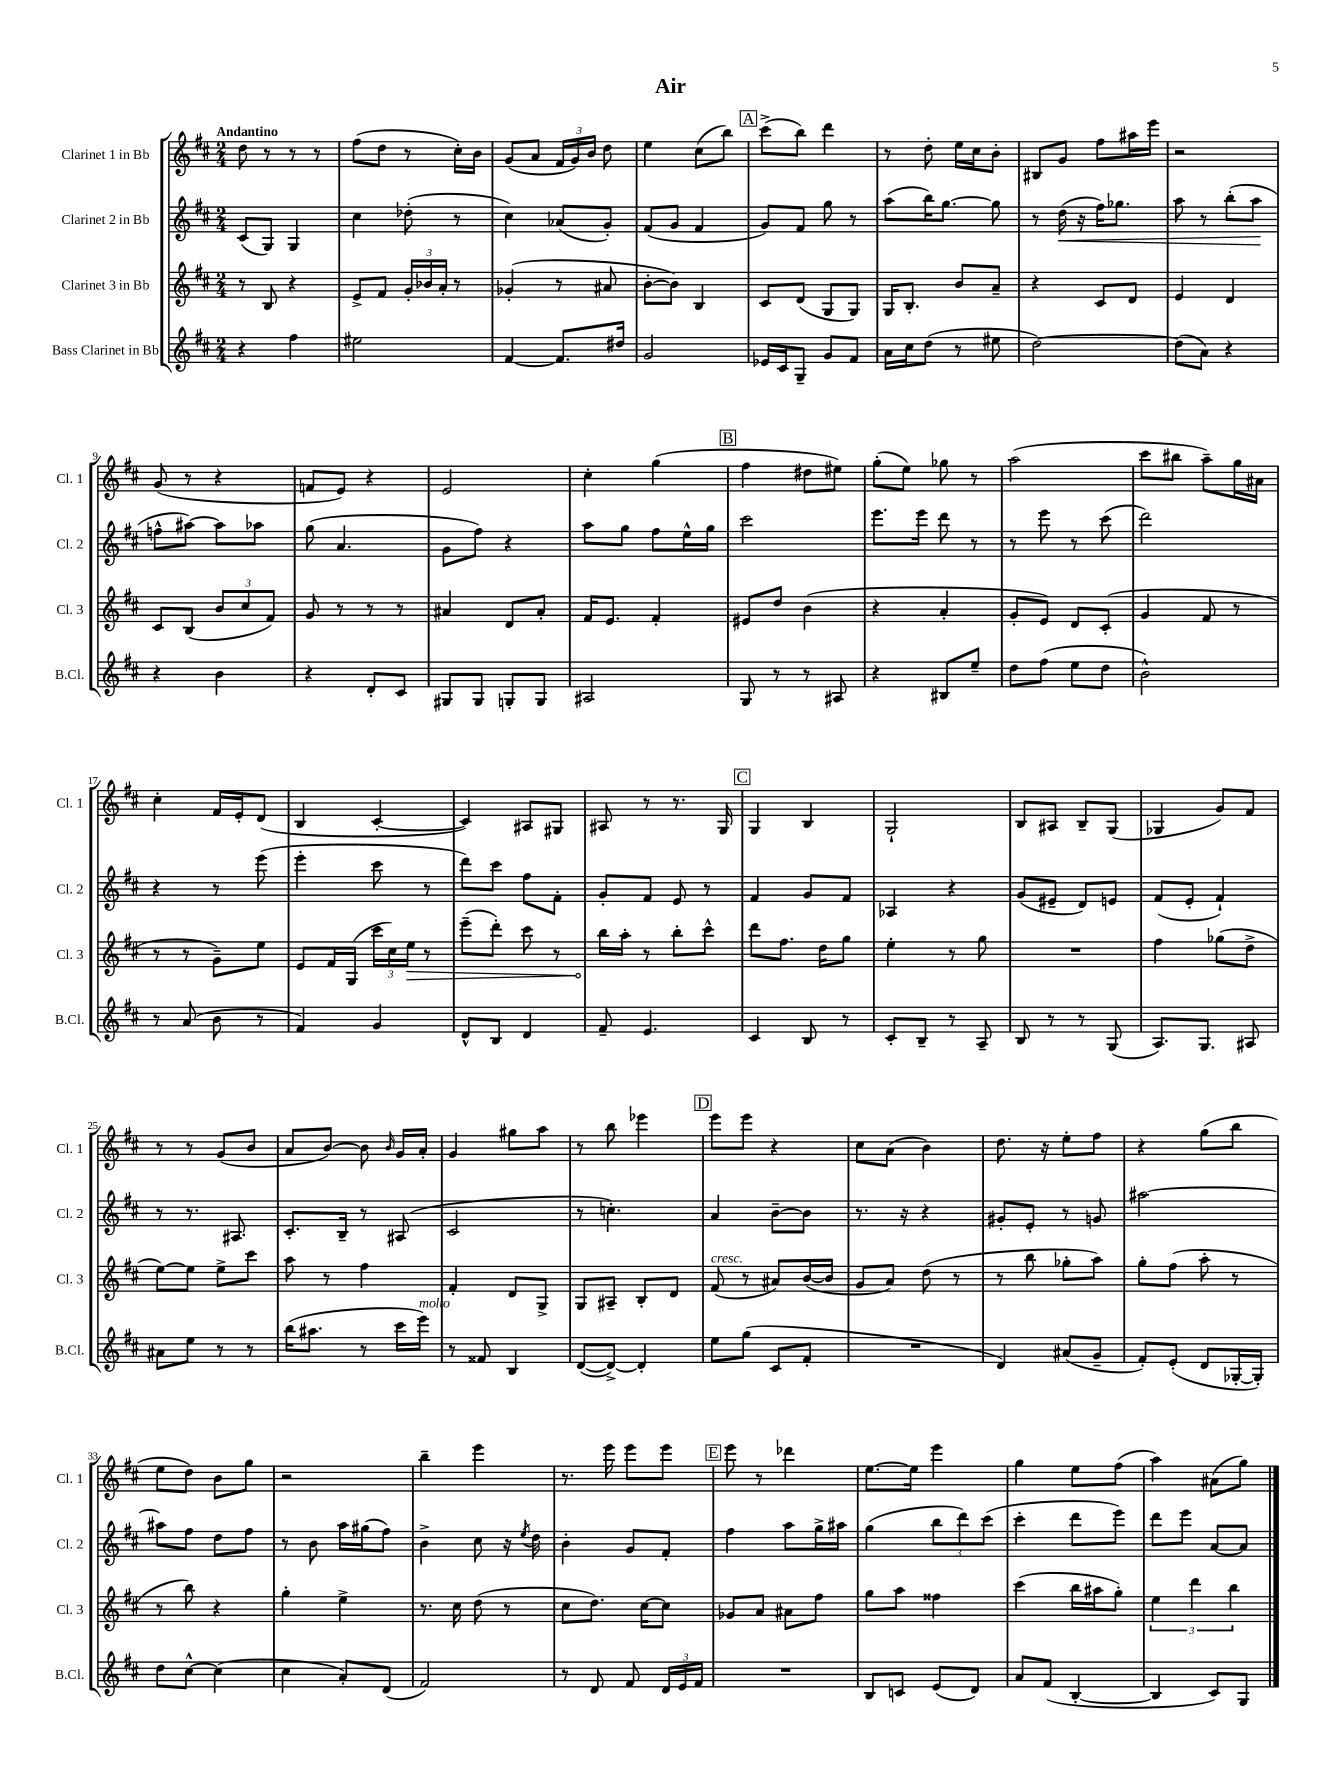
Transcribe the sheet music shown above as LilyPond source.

\header { title = "Air" }
<<
\new StaffGroup <<
\new Staff = "s0" \with { instrumentName = "Clarinet 1 in Bb" shortInstrumentName = "Cl. 1" } {
    \clef treble \key d \major \numericTimeSignature \time 2/4 \tempo "Andantino"
    \autoBeamOff d''8 r8 r8 r8 |
    fis''8[( d''8] r8 cis''16[-.) b'16] |
    g'8[( a'8] \tuplet 3/2 { fis'16[ g'16) b'16] } d''8 |
    e''4 cis''8[( b''8]) |
    \mark \markup { \box "A" } cis'''8[->( b''8]) d'''4 |
    r8 d''8-. e''16[ cis''16 b'8]-. |
    bis8[ g'8] fis''8[ ais''16 e'''16] |
    r2 |
    g'8( r8 r4 |
    f'8[ e'8]) r4 |
    e'2 |
    cis''4-. g''4( |
    \mark \markup { \box "B" } fis''4 dis''8[ eis''8]) |
    g''8[-.( e''8]) ges''8 r8 |
    a''2( |
    cis'''8[ bis''8] a''8[--) g''16 ais'16] |
    cis''4-. fis'16[ e'16-. d'8]( |
    b4 cis'4~-. |
    cis'4) ais8[ gis8] |
    ais8 r8 r8. g16 |
    \mark \markup { \box "C" } g4 b4 |
    g2-! |
    b8[ ais8] b8[-- g8]( |
    ges4 g'8[) fis'8] |
    r8 r8 g'8[( b'8] |
    a'8[ b'8]~) b'8 \grace { b'16 } g'16[ a'16]-. |
    g'4 gis''8[ a''8] |
    r8 b''8 ees'''4 |
    \mark \markup { \box "D" } e'''8[ e'''8] r4 |
    cis''8[ a'8]( b'4) |
    d''8. r16 e''8[-. fis''8] |
    r4 g''8[( b''8] |
    e''8[ d''8]) b'8[ g''8] |
    r2 |
    b''4-- e'''4 |
    r8. e'''16 e'''8[ e'''8] |
    \mark \markup { \box "E" } e'''8 r8 des'''4 |
    e''8.[~ e''16] e'''4 |
    g''4 e''8[ fis''8]( |
    a''4) ais'8[( g''8]) \bar "|." |
}
\new Staff = "s1" \with { instrumentName = "Clarinet 2 in Bb" shortInstrumentName = "Cl. 2" } {
    \clef treble \key d \major \numericTimeSignature \time 2/4
    \autoBeamOff cis'8[( g8]) g4 |
    cis''4 des''8-.( r8 |
    cis''4) aes'8[( g'8]-.) |
    fis'8[( g'8] fis'4 |
    \mark \markup { \box "A" } g'8[) fis'8] g''8 r8 |
    a''8[( b''16) g''8.]~ g''8 |
    r8 d''16\<( r16 fis''16[) ges''8.] |
    a''8 r8 b''8[-.( a''8]\! |
    f''8[-^ ais''8]~) ais''8[ aes''8] |
    g''8( a'4. |
    g'8[ fis''8]) r4 |
    a''8[ g''8] fis''8[ e''16-^ g''16] |
    \mark \markup { \box "B" } cis'''2 |
    e'''8.[ e'''16] d'''8 r8 |
    r8 e'''8 r8 cis'''8( |
    d'''2) |
    r4 r8 e'''8( |
    e'''4-. cis'''8 r8 |
    d'''8[) cis'''8] fis''8[ fis'8]-. |
    g'8[-. fis'8] e'8 r8 |
    \mark \markup { \box "C" } fis'4 g'8[ fis'8] |
    aes4 r4 |
    g'8[( eis'8]-- d'8[) e'8] |
    fis'8[( e'8]-. fis'4-!) |
    r8 r8. ais8. |
    cis'8.[-. b16]-- r8 ais8( |
    cis'2 |
    r8 c''4.-.) |
    \mark \markup { \box "D" } a'4 b'8[~-- b'8] |
    r8. r16 r4 |
    gis'8[-. e'8]-. r8 g'8 |
    ais''2~ |
    ais''8[ fis''8] d''8[ fis''8] |
    r8 b'8 a''16[ gis''16( fis''8]) |
    b'4-> cis''8 r16 \acciaccatura { e''8 } d''16 |
    b'4-. g'8[ fis'8]-. |
    \mark \markup { \box "E" } fis''4 a''8[ g''16-> ais''16] |
    g''4( \tuplet 3/2 { b''8[ d'''8) cis'''8]( } |
    cis'''4-. d'''8[ e'''8]) |
    d'''8[ e'''8] a'8[~ a'8] \bar "|." |
}
\new Staff = "s2" \with { instrumentName = "Clarinet 3 in Bb" shortInstrumentName = "Cl. 3" } {
    \clef treble \key d \major \numericTimeSignature \time 2/4
    \autoBeamOff r8 b8 r4 |
    e'8[-> fis'8] \tuplet 3/2 { g'16[-. bes'16 a'16]-. } r8 |
    ges'4-.( r8 ais'8 |
    b'8[~-. b'8]) b4 |
    \mark \markup { \box "A" } cis'8[ d'8]( g8[ g8]) |
    g16[ b8.]-. b'8[ a'8]-- |
    r4 cis'8[ d'8] |
    e'4 d'4 |
    cis'8[ b8]( \tuplet 3/2 { b'8[ cis''8 fis'8]) } |
    g'8 r8 r8 r8 |
    ais'4 d'8[ ais'8]-. |
    fis'16[ e'8.] fis'4-. |
    \mark \markup { \box "B" } eis'8[ d''8] b'4( |
    r4 a'4-. |
    g'8[-. e'8]) d'8[ cis'8]-.( |
    g'4 fis'8 r8 |
    r8 r8 g'8[--) e''8] |
    e'8[ fis'16 g16]( \tuplet 3/2 { cis'''16[ cis''16) \once \override Hairpin.circled-tip = ##t e''16]\> } r8 |
    e'''8[--( d'''8]-.) cis'''8 r8 |
    b''16[\! a''16]-. r8 b''8[-. cis'''8]-^ |
    \mark \markup { \box "C" } d'''8[ fis''8.] d''16[ g''8] |
    e''4-. r8 g''8 |
    R2 |
    fis''4 ges''8[( d''8]-> |
    e''8[~) e''8] e''8[-> cis'''8] |
    a''8 r8 fis''4 |
    fis'4-. d'8[ g8]-> |
    g8[ ais8]-- b8[-. d'8] |
    \mark \markup { \box "D" } fis'8^\markup { \italic "cresc." }( r8 ais'8[) b'16~( b'16] |
    g'8[ a'8]) d''8( r8 |
    r8 b''8 ges''8[-. a''8]) |
    g''8[-. fis''8]( a''8-. r8 |
    r8 b''8) r4 |
    g''4-. e''4-> |
    r8. cis''16 d''8( r8 |
    cis''8[ d''8.]) cis''16[~ cis''8] |
    \mark \markup { \box "E" } ges'8[ a'8] ais'8[ fis''8] |
    g''8[ a''8] fisis''4 |
    cis'''4( b''16[ ais''16 g''8]-.) |
    \tuplet 3/2 { e''4 d'''4 b''4 } \bar "|." |
}
\new Staff = "s3" \with { instrumentName = "Bass Clarinet in Bb" shortInstrumentName = "B.Cl." } {
    \clef treble \key d \major \numericTimeSignature \time 2/4
    \autoBeamOff r4 fis''4 |
    eis''2 |
    fis'4~ fis'8.[ dis''16] |
    g'2 |
    \mark \markup { \box "A" } ees'16[ cis'16 g8]-- g'8[ fis'8] |
    a'16[ cis''16 d''8]( r8 eis''8 |
    d''2~) |
    d''8[( a'8]) r4 |
    r4 b'4 |
    r4 d'8[-. cis'8] |
    gis8[ gis8] g8[-. g8] |
    ais2 |
    \mark \markup { \box "B" } g8 r8 r8 ais8 |
    r4 bis8[ e''8]-- |
    d''8[ fis''8]( e''8[ d''8] |
    b'2-^) |
    r8 a'8( b'8 r8 |
    fis'4) g'4 |
    d'8[-^ b8] d'4 |
    fis'8-- e'4. |
    \mark \markup { \box "C" } cis'4 b8 r8 |
    cis'8[-. b8]-- r8 a8-- |
    b8 r8 r8 g8( |
    a8.[) g8.] ais8 |
    ais'8[ e''8] r8 r8 |
    b''16[( ais''8.] r8 cis'''16[ e'''16]^\markup { \italic "molto" }) |
    r8 fisis'8 b4 |
    d'8[~( d'8]~->) d'4-. |
    \mark \markup { \box "D" } e''8[ g''8]( cis'8[ fis'8]-. |
    R2 |
    d'4) ais'8[( g'8]-- |
    fis'8[-.) e'8]-.( d'8[ ges16~-. ges16]-.) |
    d''8[ cis''8]~-^ cis''4( |
    cis''4 a'8[-.) d'8]( |
    fis'2) |
    r8 d'8 fis'8 \tuplet 3/2 { d'16[ e'16 fis'16] } |
    \mark \markup { \box "E" } R2 |
    b8[ c'8] e'8[( d'8]) |
    a'8[ fis'8]( b4~-. |
    b4 cis'8[) g8] \bar "|." |
}
>>
>>
